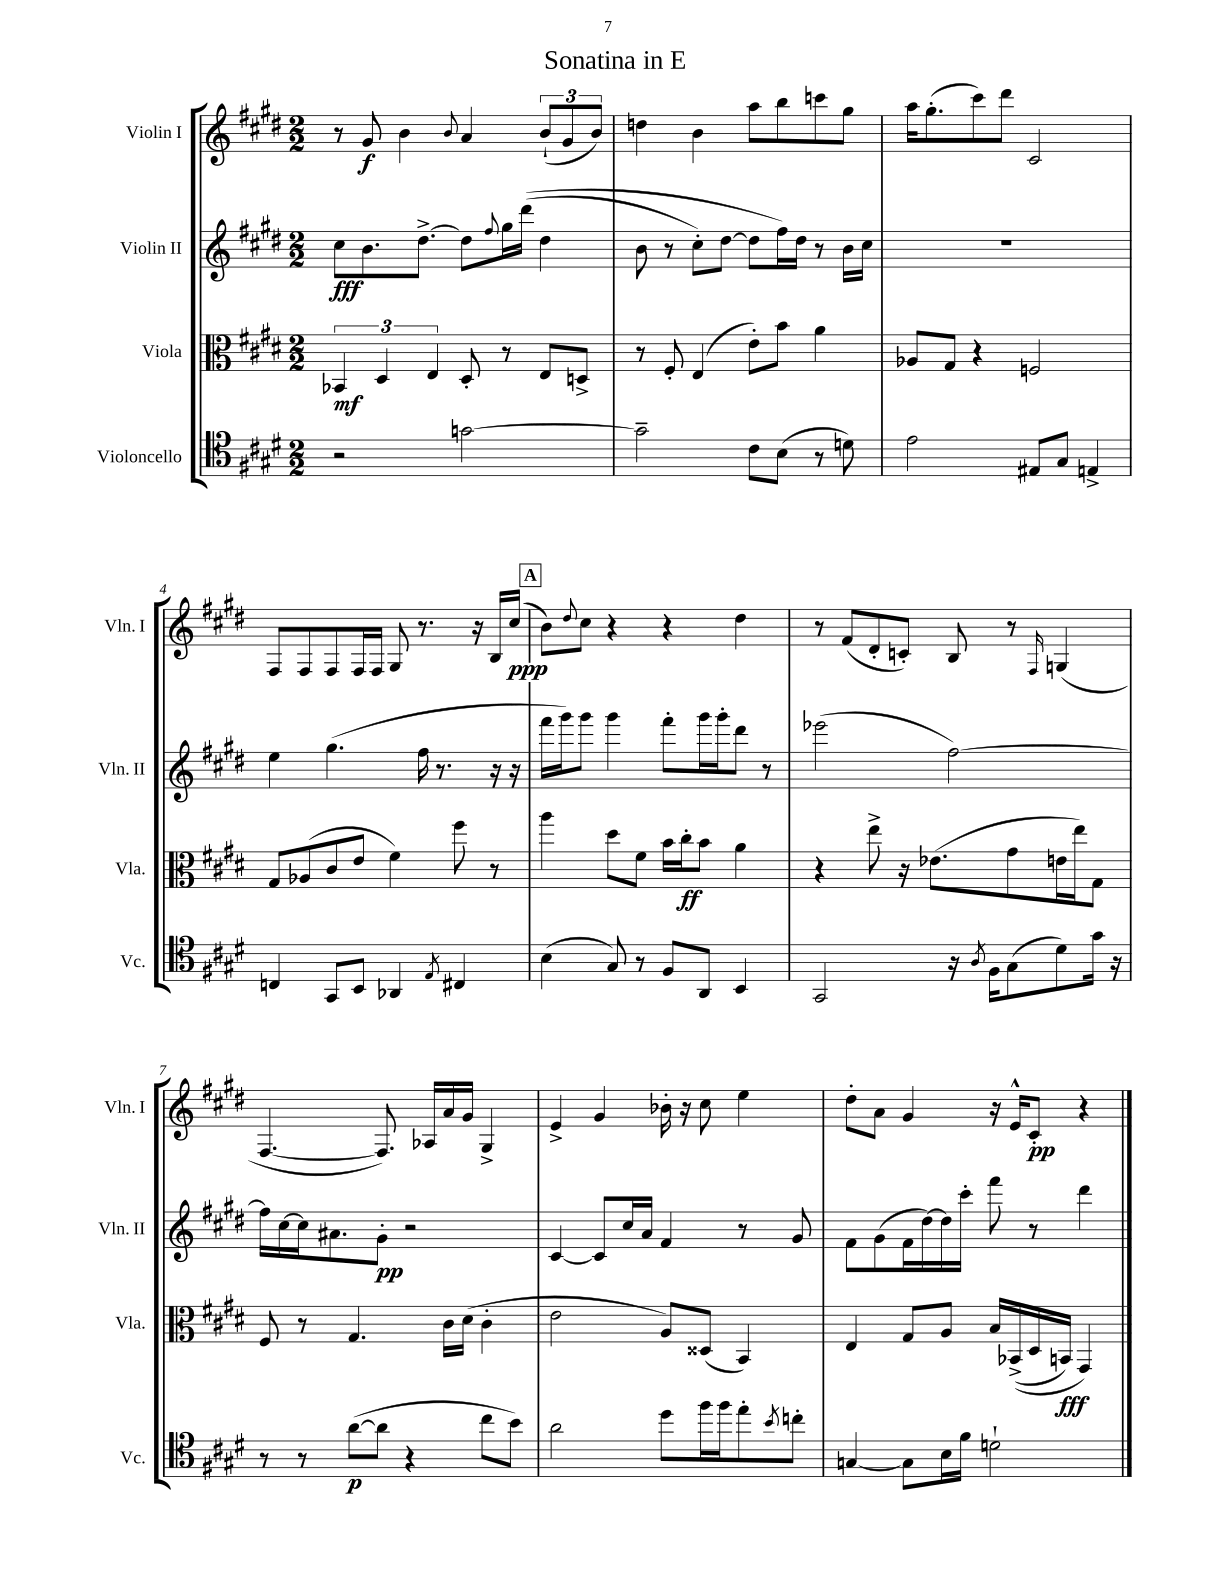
\header { title = "Sonatina in E" }
<<
\new StaffGroup <<
\new Staff = "s0" \with { instrumentName = "Violin I" shortInstrumentName = "Vln. I" } {
    \clef treble \key e \major \numericTimeSignature \time 2/2
    r8 gis'8\f b'4 \appoggiatura { b'8 } a'4 \tuplet 3/2 { b'8-!( gis'8 b'8) } |
    d''4 b'4 a''8 b''8 c'''8 gis''8 |
    a''16 gis''8.-.( cis'''8) dis'''8 cis'2 |
    fis8 fis8 fis8 fis16 fis16 gis8 r8. r16 b16 cis''16\ppp( |
    \mark \markup { \box "A" } b'8) \appoggiatura { dis''8 } cis''8 r4 r4 dis''4 |
    r8 fis'8( dis'8-. c'8-.) b8 r8 \grace { fis16 } g4( |
    fis4.~ fis8.) aes16 a'16 gis'16 gis4-> |
    e'4-> gis'4 bes'16-. r16 cis''8 e''4 |
    dis''8-. a'8 gis'4 r16 e'16-^ cis'8-.\pp r4 \bar "|." |
}
\new Staff = "s1" \with { instrumentName = "Violin II" shortInstrumentName = "Vln. II" } {
    \clef treble \key e \major \numericTimeSignature \time 2/2
    cis''8\fff b'8. dis''8.~-> dis''8 \appoggiatura { fis''8 } gis''16 dis'''16(\( dis''4 |
    b'8 r8 cis''8-.) dis''8~ dis''8 fis''16\) dis''16 r8 b'16 cis''16 |
    R1 |
    e''4 gis''4.( fis''16 r8. r16 r16 |
    \mark \markup { \box "A" } fis'''16 gis'''16) gis'''8 gis'''4 fis'''8-. gis'''16 gis'''16-. dis'''8 r8 |
    ees'''2( fis''2~) |
    fis''16 cis''16~ cis''16 ais'8. gis'8-.\pp r2 |
    cis'4~ cis'8 cis''16 a'16 fis'4 r8 gis'8 |
    fis'8 gis'8( fis'16 dis''16~) dis''16 cis'''16-. fis'''8 r8 dis'''4 \bar "|." |
}
\new Staff = "s2" \with { instrumentName = "Viola" shortInstrumentName = "Vla." } {
    \clef alto \key e \major \numericTimeSignature \time 2/2
    \tuplet 3/2 { bes,4\mf dis4 e4 } dis8-. r8 e8 d8-> |
    r8 fis8-. e4( e'8-.) b'8 a'4 |
    aes8 gis8 r4 f2 |
    gis8 aes8( cis'8 e'8 fis'4) fis''8 r8 |
    \mark \markup { \box "A" } a''4 dis''8 fis'8 b'16 cis''16-.\ff b'8 a'4 |
    r4 e''8-> r16 ees'8.( gis'8 e'16 e''16) gis8 |
    fis8 r8 gis4. cis'16 dis'16( cis'4-. |
    e'2 a8) disis8( b,4) |
    e4 gis8 a8 b16 bes,16->(\( dis16 b,16\fff) gis,4\) \bar "|." |
}
\new Staff = "s3" \with { instrumentName = "Violoncello" shortInstrumentName = "Vc." } {
    \clef tenor \key e \major \numericTimeSignature \time 2/2
    r2 g'2~ |
    g'2-- cis'8 b8( r8 d'8) |
    e'2 eis8 gis8 e4-> |
    c4 gis,8 b,8 aes,4 \acciaccatura { e8 } cis4 |
    \mark \markup { \box "A" } b4( gis8) r8 fis8 a,8 b,4 |
    gis,2 r16 \acciaccatura { a8 } fis16 gis8( dis'8) gis'16 r16 |
    r8 r8 a'8~\p( a'8 r4 cis''8 b'8) |
    a'2 dis''8 fis''16 fis''16 e''8-. \acciaccatura { b'8 } c''8-. |
    g4~ g8 b16 fis'16 d'2-! \bar "|." |
}
>>
>>
